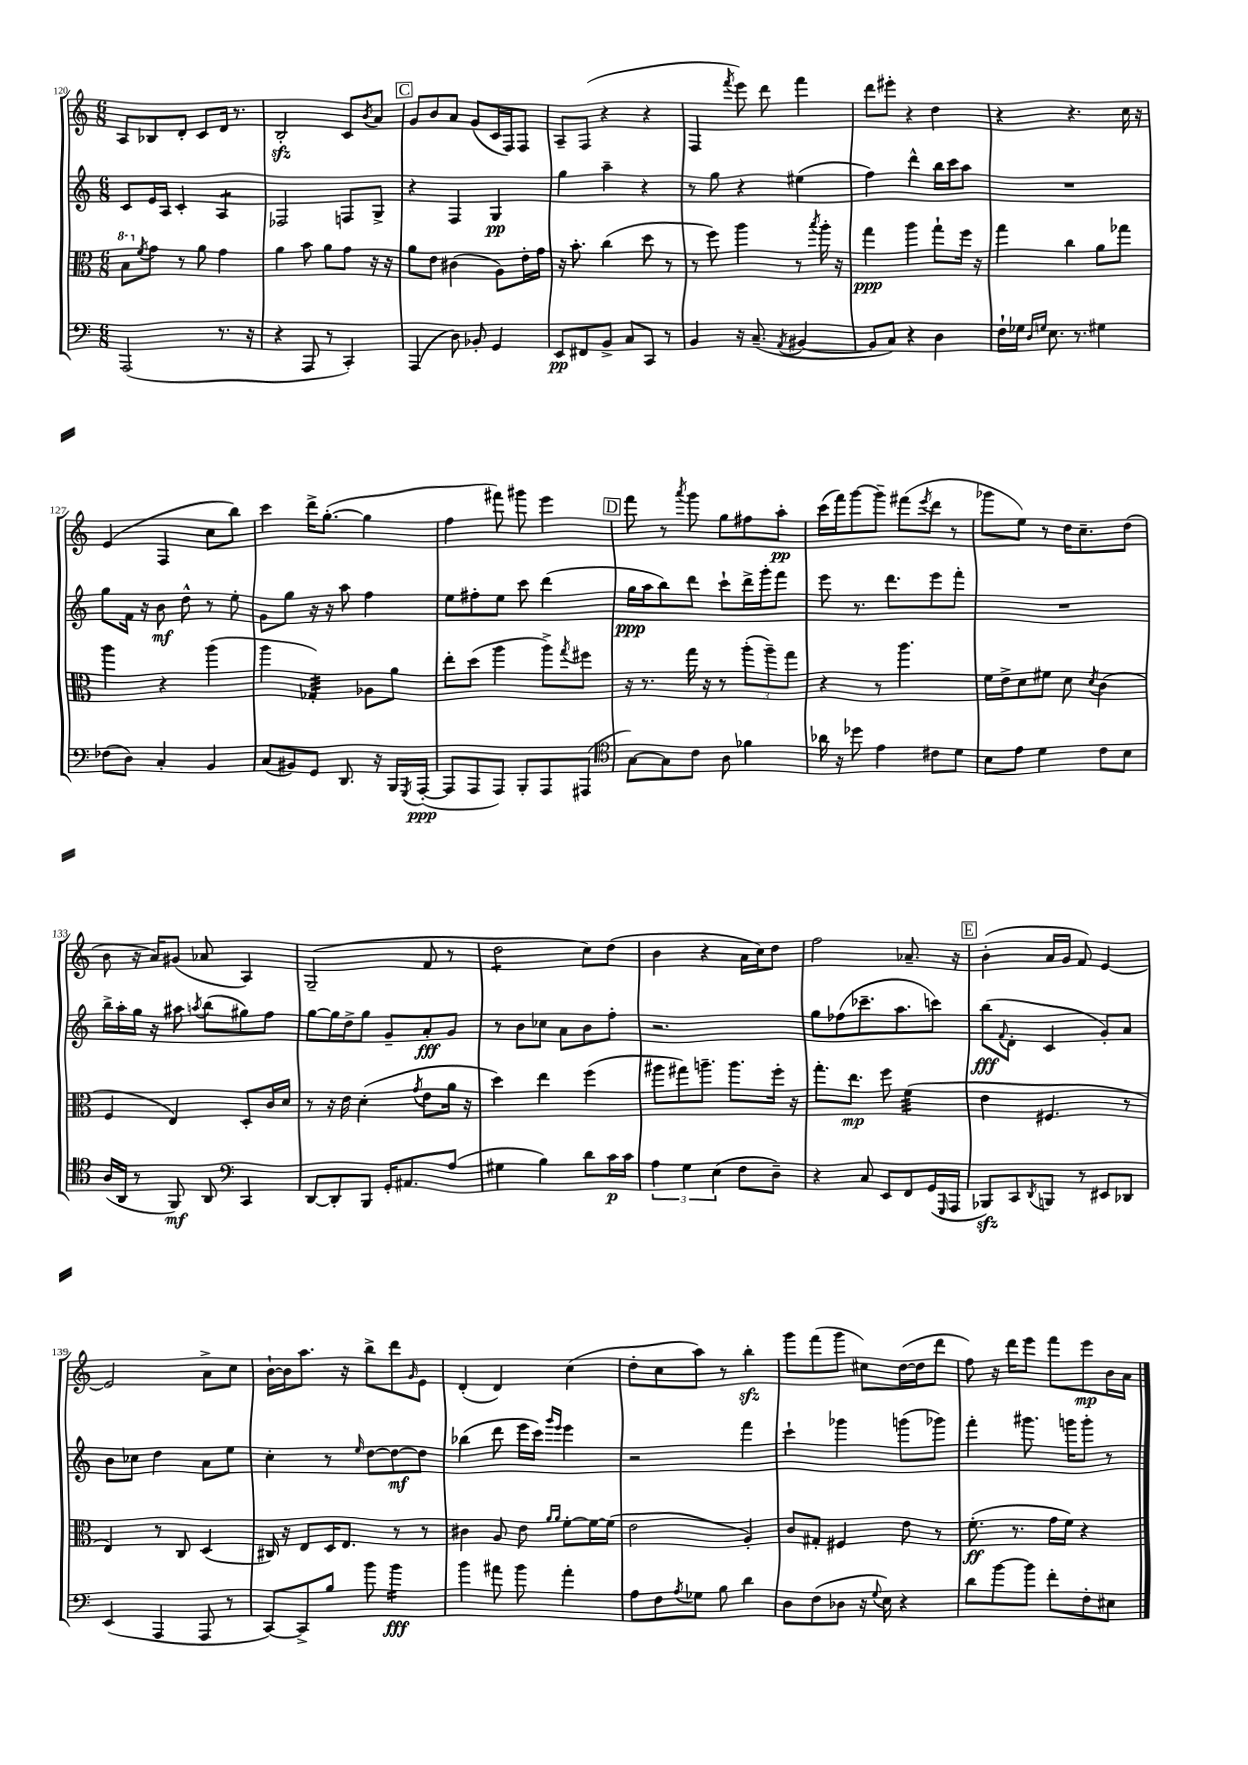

**kern	**kern	**kern	**kern
*staff4	*staff3	*staff2	*staff1
*clefF4	*clefC3	*clefG2	*clefG2
*k[]	*k[]	*k[]	*k[]
*M6/8	*M6/8	*M6/8	*M6/8
(2AAA	8b	8c	8A
.	8qf	.	.
.	8g	16e	8B-
.	.	16A	.
.	8r	4c'	8d'
.	8a	.	8c
8.r	4g	4A	16d
.	.	.	8.r
16r	.	.	.
=	=	=	=
4r	4a	2F-	2B'
8AAA	8b	.	.
8r	8a	.	.
4CC')	8g	8F	8c
.	.	.	8qb
.	16r	8G^	8a
.	16r	.	.
=	=	=	=
(4AAA	8a	4r	8g
.	8e	.	8b
8D)	(4c#	4F	8a
8BB-'	.	.	(8g
4GG	8A)	4G	16c
.	.	.	16F)
.	16e'	.	8F
.	16g	.	.
=	=	=	=
8EE	16r	4gg	8A~
.	8.b'	.	.
8FF#	.	.	(8F
8BB^	(4cc	4aa~	4r
8C	.	.	.
8CC	8dd	4r	4r
8r	8r	.	.
=	=	=	=
4BB	8r	8r	4F
.	8ff)	8gg	.
.	.	.	8qfff
16r	4aa	4r	8eee)
(8.C~	.	.	.
.	.	.	8ddd
8qAA	.	.	.
[4BB#	8r	(4ee#	4fff
.	8qbb	.	.
.	16aa'	.	.
.	16r	.	.
=	=	=	=
8BB#]	4gg	4ff)	8ddd
8C)	.	.	8eee#'
4r	4aa	4ddd^^	4r
4D	8gg`	16bb	4dd
.	.	16ccc	.
.	16ff	8aa	.
.	16r	.	.
=	=	=	=
16F`	4gg	2.r	4r
16G-	.	.	.
16qqD	.	.	.
16qqG	.	.	.
8.E	.	.	.
.	4cc	.	4.r
8.r	.	.	.
4G#	8a	.	.
.	8gg-	.	16cc
.	.	.	16r
=	=	=	=
(8F-	4aa	8gg	(4e
8D)	.	16f	.
.	.	16r	.
4C'	4r	8b	4F
.	.	8dd^^	.
4BB	(4aa	8r	8cc
.	.	8ee'	8bb)
=	=	=	=
(8C	4aa	8g	4ccc
8BB#)	.	8gg	.
8GG	4G-')	16r	16ddd^
.	.	16r	([8.gg'
8.DD	.	8aa	.
.	8A-	4ff	4gg]
16r	.	.	.
16BBB	8a	.	.
8qGGG	.	.	.
([16AAA'	.	.	.
=	=	=	=
8AAA]	8ee'	8ee	4ff
8AAA	(8dd	8ff#'	.
8AAA)	4aa	8ee	8fff#)
8BBB'	.	8ccc	8ggg#
8AAA	8aa^)	(4ddd	4eee
.	8qgg	.	.
(8AAA#	8ff#	.	.
=	=	=	=
*clefC4	*	*	*
[8G)	16r	16gg	8fff
.	8.r	16aa	.
8G]	.	8bb)	8r
.	.	.	8qaaa
8c	16gg	8ddd	8ggg
.	16r	.	.
8A	8r	8ccc`	8gg
4f-	(12aa'	16ddd^	8ff#
.	.	16ggg'	.
.	12aa~)	.	.
.	.	8fff	8aa'
.	12gg	.	.
=	=	=	=
16a-	4r	8eee	(16ccc
16r	.	.	16fff)
8dd-	.	8.r	[8ggg
4e	8r	.	8ggg~]
.	.	8.ddd	.
.	4.aa	.	(8fff#
.	.	.	8qeee
8c#	.	8eee	8ddd
8d	.	8fff'	8r
=	=	=	=
8B	16f	2.r	8ggg-
.	16e^	.	.
8e	8d	.	8ee)
4d	8f#	.	8r
.	8d	.	16dd
.	.	.	8.cc~
.	8qd	.	.
8c	(4c	.	.
8B	.	.	(8dd
=	=	=	=
(16A	4F	16bb^	8b
16AA	.	16aa'	.
8r	.	16gg	16r
.	.	16r	16a)
8FF)	4E)	8aa#	(8g#
.	.	8qaa	.
8AA	.	(8bb	8a-
*clefF4	*	*	*
4CC	8D'	8gg#)	4A)
.	16c	8ff	.
.	16d	.	.
=	=	=	=
[8DD	8r	[8gg	(2G~
8DD']	16r	16gg]	.
.	16e	16dd^	.
8BBB	(4d'	8gg	.
16GG'	.	8g~	.
8.AA#	.	.	.
.	8qg	.	.
.	8e	8a'	8f
(8A	16a	8g	8r
.	16r	.	.
=	=	=	=
4G#	4dd)	8r	2dd
.	.	8b	.
4B)	4ee	8cc-	.
.	.	8a	.
8d	(4ff	8b	8cc)
16c	.	8ff'	(8dd
16c	.	.	.
=	=	=	=
6A	8aa#	2.r	4b
.	8gg#)	.	.
6G	.	.	.
.	8.aa~	.	4r
(6E	.	.	.
.	8.aa	.	.
8F	.	.	16a
.	.	.	16cc)
8D~)	16ff'	.	8dd
.	16r	.	.
=	=	=	=
4r	8.gg'	8gg	2ff
.	.	(8ff-	.
.	8.ee	.	.
8C	.	8.ccc-~	.
8EE	8ff	.	.
.	.	8.aa	.
8FF	(4f	.	8.a-~
(16GG	.	8ccc)	.
16qqGGG	.	.	.
16AAA	.	.	16r
=	=	=	=
8BBB-)	4e	(8bb	(4b'
.	.	8qqf	.
8CC	.	8d'	.
8qDD	.	.	.
8BBB	4.F#	4c	16a
.	.	.	16g
8r	.	.	8f)
8EE#	.	8g')	[4e
8DD-	8r	8a	.
=	=	=	=
(4EE	4E)	8b	2e]
.	.	8cc-	.
4AAA	8r	4dd	.
.	8C	.	.
8AAA	(4D	8a	8a^
8r	.	8ee	8cc
=	=	=	=
[8CC)	16C#)	4cc'	[16b`
.	16r	.	16b]
8CC^]	8E	.	8.aa
8B	16D	8r	.
.	8.E	.	16r
.	.	16qqee	.
8b	.	[8dd	8bb^
4b	8r	8dd_	8ddd
.	.	.	16qqg
.	8r	8dd]	8e
=	=	=	=
4b	4c#	(4bb-	(4d'
8a#	8A	8ddd	4d)
8b	8e	16eee	.
.	.	16ccc)	.
.	16qqa	16qqggg	.
.	16qqa	16qqeee	.
4a#'	[8f'	4eee	(4cc
.	16f_	.	.
.	(16f]	.	.
=	=	=	=
8A	2e	2r	8dd'
8F	.	.	8cc
8qA	.	.	.
8G-	.	.	8aa)
8B	.	.	8r
4d	4A')	4fff	4bb'
=	=	=	=
8D	8c	4ccc`	8ggg
(8F	8G#'	.	(8fff
8D-	4F#	4ggg-	8ggg
16r	.	.	8cc#)
8qqG	.	.	.
16E)	.	.	.
4r	8e	(8ggg	([16dd
.	.	.	16dd]
.	8r	8ggg-)	8ddd
=	=	=	=
8d	(8.f'	4fff'	8ff)
[8b	.	.	16r
.	8.r	.	16ddd
8b]	.	8.ggg#	8eee
8f'	16g	.	8fff
.	16f)	16ggg	.
8F'	4r	8ggg'	8eee
8E#	.	8r	16b
.	.	.	16a
==	==	==	==
*-	*-	*-	*-
